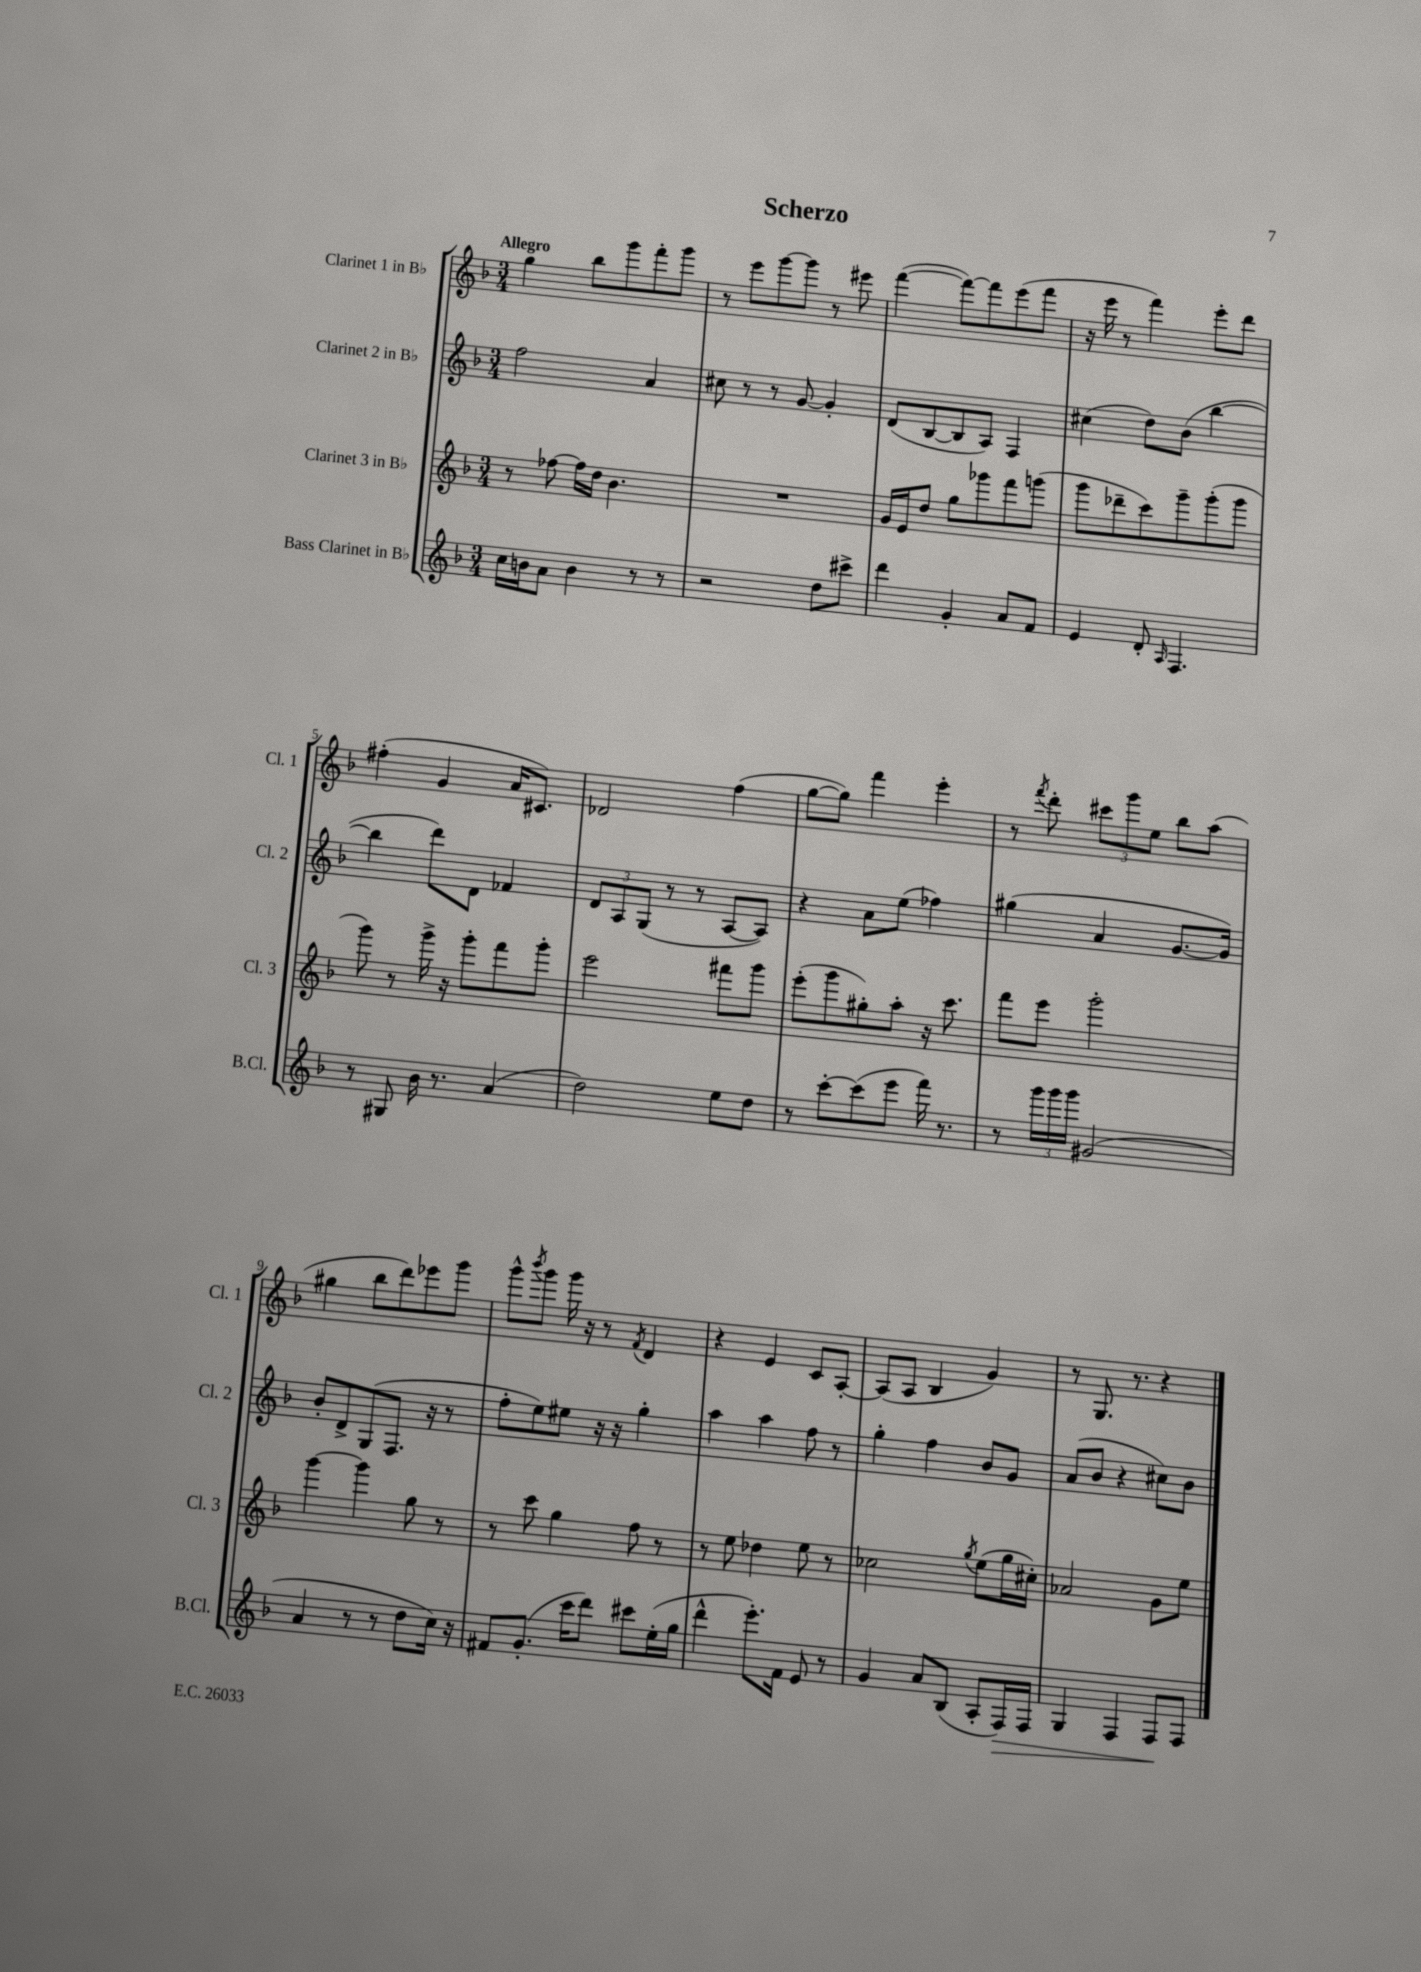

**kern	**dynam	**kern	**kern	**kern
*part4	*part4	*part3	*part2	*part1
*staff4	*staff4	*staff3	*staff2	*staff1
*I"Bass Clarinet in B♭	*	*I"Clarinet 3 in B♭	*I"Clarinet 2 in B♭	*I"Clarinet 1 in B♭
*I'B.Cl.	*	*I'Cl. 3	*I'Cl. 2	*I'Cl. 1
*clefG2	*	*clefG2	*clefG2	*clefG2
*k[b-]	*	*k[b-]	*k[b-]	*k[b-]
*M3/4	*	*M3/4	*M3/4	*M3/4
=1	=1	=1	=1	=1
!	!	!	!	!LO:TX:a:B:t=Allegro
16cc\LL	.	8r	2ff\	4gg\
16bn\J	.	.	.	.
8a\J	.	[8ff-X\	.	.
4b\	.	16ff-\LL]	.	8bb-\L
.	.	16dd\JJ	.	.
.	.	4.b-\	.	8ggg\
8r	.	.	4a/	8fff'\
8r	.	.	.	8ggg\J
=2	=2	=2	=2	=2
2r	.	2.r	8cc#X\	8r
.	.	.	8r	8eee\L
.	.	.	8r	[8ggg\
.	.	.	[8g/	8ggg\J]
8dd\L	.	.	4g'/]	8r
8ccc#X^\J	.	.	.	8eee#X\
=3	=3	=3	=3	=3
4ddd\	.	16g/LL	(8d/L	([4fff\
.	.	16e/J	.	.
.	.	8dd/J	[8B-/	.
4g'/	.	8gg\L	8B-/]	8fff\L_)
.	.	8ggg-X\	8A/J)	8fff\]
8a/L	.	8fff\	4F/	(8eee\
8f/J	.	(8gggn\J	.	8fff\J
=4	=4	=4	=4	=4
4e/	.	8ggg\L	(4cc#X\	16r
.	.	.	.	16eee\
.	.	8ddd-X~\	.	8r
8d'/	.	8ccc\)	8dd\L)	4fff\)
16qqA/	.	.	.	.
4.F/	.	8ggg~\	(8b-\J	.
.	.	(8ggg'\	[4bb-\	8eee'\L
.	.	8ggg\J	.	8ddd\J
!!LO:LB:g=z
=5	=5	=5	=5	=5
8r	.	8ggg\)	4bb-\]	(4ff#X'\
8G#X/	.	8r	.	.
16b-\	.	16ggg^\	8ddd\L)	4g/
8.r	.	16r	.	.
.	.	8ggg'\L	8d\J	.
(4a/	.	8fff\	4f-X/	16a/KL
.	.	.	.	8.c#X/J)
.	.	8ggg'\J	.	.
=6	=6	=6	=6	=6
2dd\)	.	2eee\	12d/L	2d-X/
.	.	.	12A/	.
.	.	.	(12G/J	.
.	.	.	8r	.
.	.	.	8r	.
8ee\L	.	8fff#X\L	[8A/L	(4ff\
8dd\J	.	8ggg\J	8A/J])	.
=7	=7	=7	=7	=7
8r	.	(8eee'\L	4r	[8gg\L
[8ccc'\L	.	8ggg\	.	8gg\J])
(8ccc\]	.	8gg#X'\)	8a\L	4fff\
8eee\J	.	8aa'\J	(8ee\J	.
16fff\)	.	16r	4ff-X\)	4eee'\
8.r	.	8.ccc\	.	.
=8	=8	=8	=8	=8
8r	.	8fff\L	(4gg#X\	8r
.	.	.	.	8qfff/
24ggg\LL	.	8eee\J	.	8ddd'\
24ggg\	.	.	.	.
24ggg\JJ	.	.	.	.
(2g#X/	.	2ggg'\	4a/	12ccc#X\L
.	.	.	.	12ggg\
.	.	.	.	12ee\J
.	.	.	[8.g/L	8bb-\L
.	.	.	.	(8aa\J
.	.	.	16g/Jk])	.
!!LO:LB:g=z
=9	=9	=9	=9	=9
4a/	.	[4ggg\	8b-'/L	4gg#X\
.	.	.	8d^/	.
8r	.	4ggg\]	(8G/	8bb-\L
8r	.	.	8.F/J	8ddd\)
8dd\L	.	8gg\	.	8eee-X\
.	.	.	16r	.
16cc\Jk)	.	8r	8r	8ggg\J
16r	.	.	.	.
=10	=10	=10	=10	=10
8f#X/L	.	8r	8ff'\L	8ggg^^\L
.	.	.	.	8qbbb-/
(8.g'/J	.	8ccc\	8ee\)	8ggg\J
.	.	4gg\	8ee#X\J	16ggg\
16ccc\KL	.	.	.	16r
8ddd\J)	.	.	16r	8r
.	.	.	16r	.
.	.	.	.	8qf/
8ccc#X\L	.	8ff\	4gg'\	4d/
(16ee'\L	.	8r	.	.
16gg\JJ	.	.	.	.
=11	=11	=11	=11	=11
4ddd^^\	.	8r	4aa\	4r
.	.	8ee\	.	.
8.eee'\L)	.	4dd-X\	4aa\	4e/
16f\Jk	.	.	.	.
8e/	.	8ee\	8ff\	8c/L
8r	.	8r	8r	[8A'/J
=12	=12	=12	=12	=12
4g/	.	2cc-X\	4gg'\	(8A/L]
.	.	.	.	8A/J
8a/L	.	.	4ff\	4B-/
(8B-/J	.	.	.	.
.	.	8qgg/	.	.
8A'/L	.	(8ee\L	8b-/L	4g/)
!	!LO:HP:b	!	!	!
16F/L)	>	16gg\L	8g/J	.
16F/JJ	.	16cc#X'\JJ)	.	.
=13	=13	=13	=13	=13
4G/	.	2a-X/	(8a/L	8r
.	.	.	8b-/J	8.G/
4F/	.	.	4r	.
.	.	.	.	8.r
8F/L	.	8g\L	8cc#X\L)	4r
8F/J	]	8ee\J	8b-\J	.
==	==	==	==	==
*-	*-	*-	*-	*-
